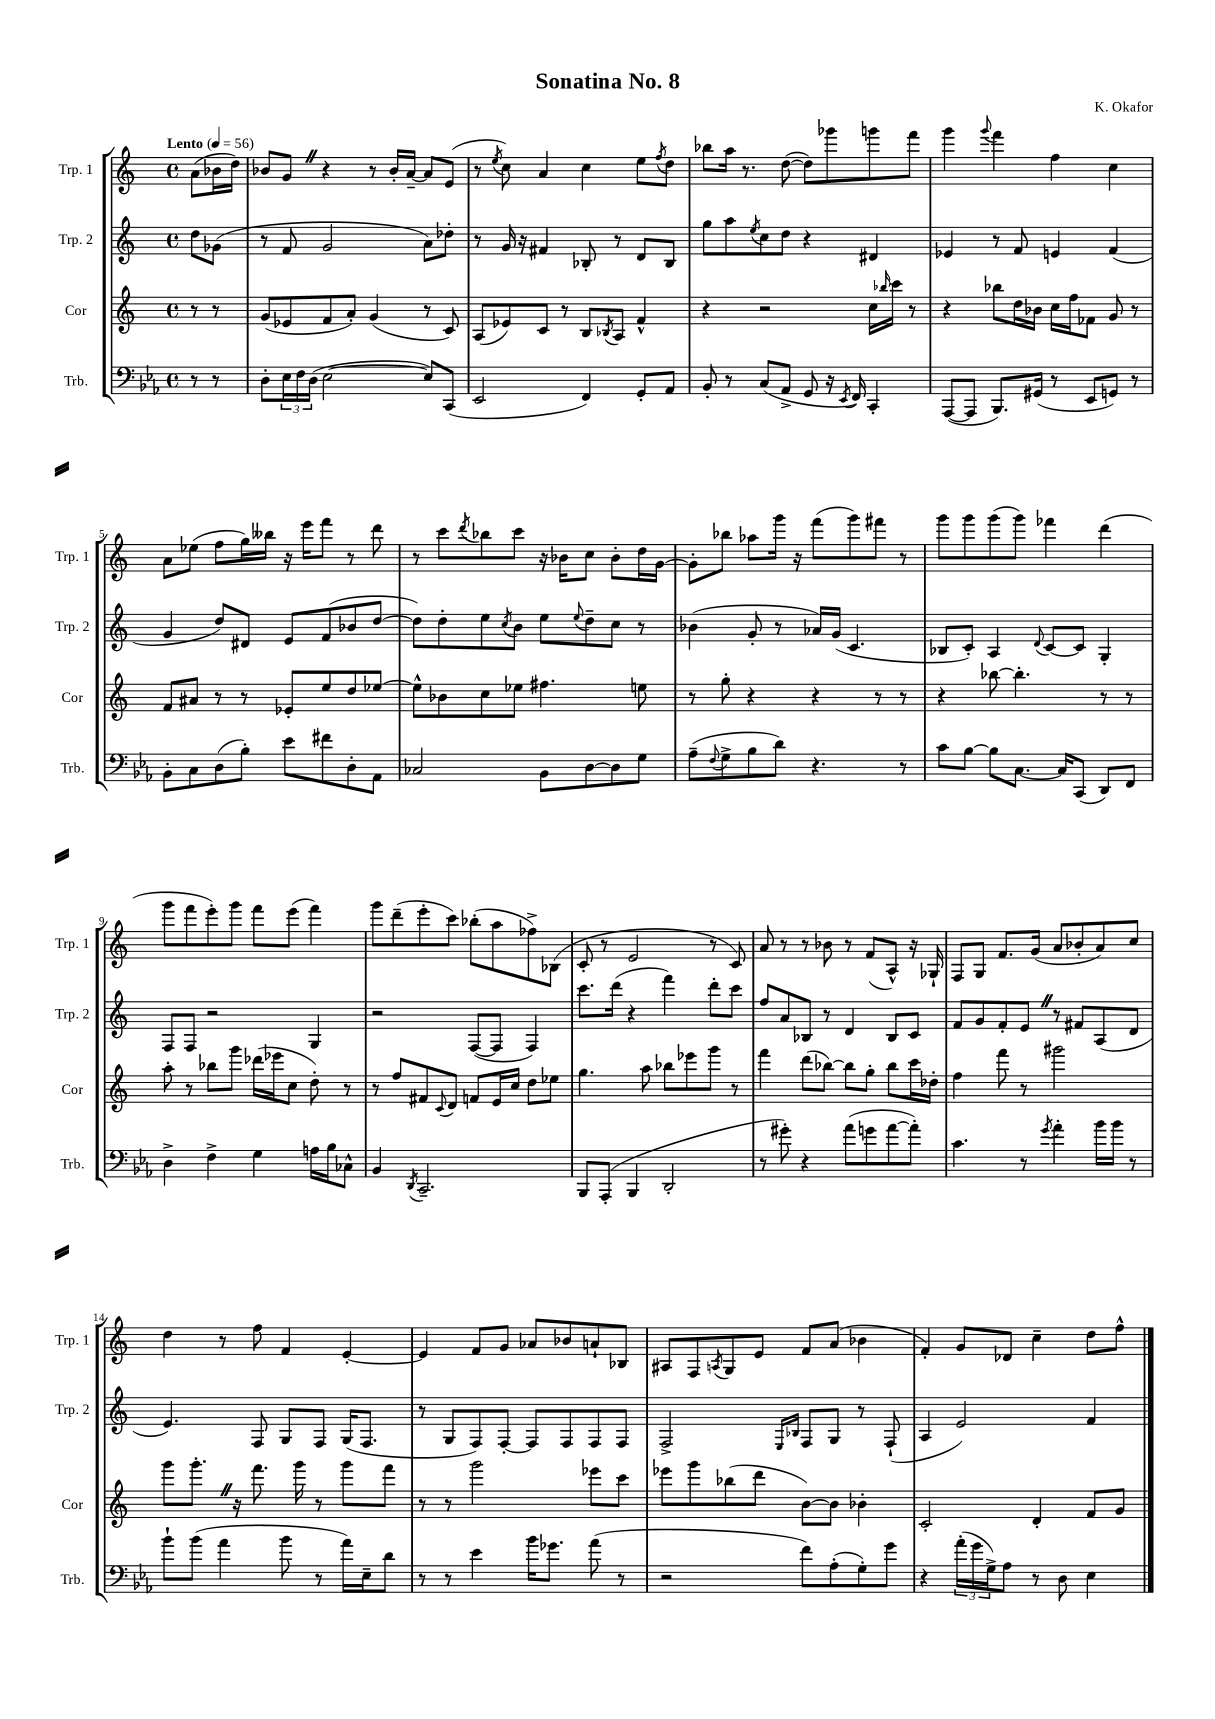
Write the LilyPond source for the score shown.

\header { title = "Sonatina No. 8" composer = "K. Okafor" }
<<
\new StaffGroup <<
\new Staff = "s0" \with { instrumentName = "Trp. 1" shortInstrumentName = "Trp. 1" } {
    \clef treble \key c \major \defaultTimeSignature \time 4/4 \partial 4 \tempo "Lento" 4 = 56
    a'8( bes'16 d''16) |
    bes'8 g'8 \once \override BreathingSign.text = \markup { \musicglyph "scripts.caesura.straight" } \breathe r4 r8 bes'16-. a'16~-- a'8 e'8( |
    r8 \acciaccatura { e''8 } c''8) a'4 c''4 e''8 \acciaccatura { f''8 } d''8 |
    bes''8 a''16 r8. d''8~( d''8) ges'''8 g'''8 f'''8 |
    g'''4 \appoggiatura { g'''8 } f'''4 f''4 c''4 |
    a'8 ees''8( f''8 g''16) beses''16 r16 e'''16 f'''8 r8 d'''8 |
    r8 c'''8 \acciaccatura { d'''8 } bes''8 c'''8 r16 bes'16 c''8 bes'8-. d''16 g'16~ |
    g'8-. bes''8 aes''8 g'''16 r16 f'''8( g'''8) fis'''8 r8 |
    g'''8 g'''8 g'''8( g'''8) fes'''4 d'''4( |
    g'''8 f'''8 e'''8-.) g'''8 f'''8 e'''8( f'''4) |
    g'''8 d'''8--( e'''8-. c'''8) bes''8-.( a''8 fes''8->) bes8( |
    c'8-. r8 e'2 r8 c'8) |
    a'8 r8 r8 bes'8 r8 f'8( a8-^) r16 ges16-! |
    f8 g8 f'8. g'16( a'8 bes'8-. a'8) c''8 |
    d''4 r8 f''8 f'4 e'4~-. |
    e'4 f'8 g'8 aes'8 bes'8 a'8-! bes8 |
    ais8 f8 \acciaccatura { a8 } g8 e'8 f'8 a'8( bes'4 |
    f'4-.) g'8 des'8 c''4-- d''8 f''8-^ \bar "|." |
}
\new Staff = "s1" \with { instrumentName = "Trp. 2" shortInstrumentName = "Trp. 2" } {
    \clef treble \key c \major \defaultTimeSignature \time 4/4 \partial 4
    d''8 ges'8( |
    r8 f'8 g'2 a'8) des''8-. |
    r8 g'16 r16 fis'4 bes8-. r8 d'8 bes8 |
    g''8 a''8 \acciaccatura { e''8 } c''8 d''8 r4 dis'4 |
    ees'4 r8 f'8 e'4 f'4( |
    g'4 d''8) dis'8 e'8 f'8( bes'8 d''8~ |
    d''8) d''8-. e''8 \acciaccatura { c''8 } b'8 e''8 \appoggiatura { e''8 } d''8-- c''8 r8 |
    bes'4( g'8-. r8 aes'16) g'16( c'4. |
    bes8 c'8-.) a4 \appoggiatura { d'8 } c'8~ c'8 g4-. |
    f8 f8 r2 g4 |
    r2 f8~( f8 f4) |
    c'''8. d'''16( r4 f'''4) d'''8-. c'''8 |
    f''8 a'8 bes8 r8 d'4 bes8 c'8 |
    f'8 g'8 f'8-. e'8 \once \override BreathingSign.text = \markup { \musicglyph "scripts.caesura.straight" } \breathe r8 fis'8 a8( d'8 |
    e'4.) f8 g8 f8 g16( f8. |
    r8 g8 f8) f8~-. f8 f8 f8 f8 |
    f2-> \grace { e16 bes16 } f8 g8 r8 f8-!( |
    a4 e'2) f'4 \bar "|." |
}
\new Staff = "s2" \with { instrumentName = "Cor" shortInstrumentName = "Cor" } {
    \clef treble \key c \major \defaultTimeSignature \time 4/4 \partial 4
    r8 r8 |
    g'8( ees'8 f'8 a'8-.) g'4( r8 c'8) |
    a8( ees'8) c'8 r8 b8 \acciaccatura { bes8 } a8 f'4-^ |
    r4 r2 c''16 \grace { bes''16 } c'''16 r8 |
    r4 bes''8 d''16 bes'16 c''16 f''16 fes'8 g'8 r8 |
    f'8 ais'8 r8 r8 ees'8-. e''8 d''8 ees''8~ |
    ees''8-^ bes'8 c''8 ees''8 fis''4. e''8 |
    r8 g''8-. r4 r4 r8 r8 |
    r4 bes''8~ bes''4.-. r8 r8 |
    a''8-. r8 bes''8 g'''8 des'''16( ees'''16 c''8 d''8-.) r8 |
    r8 f''8 fis'8 \appoggiatura { c'8 } d'8 f'8 e'16 c''16 d''8 ees''8 |
    g''4. a''8 bes''8 ees'''8 g'''8 r8 |
    f'''4 d'''8( bes''8~) bes''8 g''8-. bes''8 c'''16 des''16-. |
    f''4 f'''8 r8 gis'''2 |
    g'''8 g'''8.-. \once \override BreathingSign.text = \markup { \musicglyph "scripts.caesura.straight" } \breathe r16 f'''8. g'''16 r8 g'''8 f'''8 |
    r8 r8 g'''2 ees'''8 c'''8 |
    ees'''8 g'''8 bes''8( d'''8 b'8~) b'8 bes'4-. |
    c'2-. d'4-. f'8 g'8 \bar "|." |
}
\new Staff = "s3" \with { instrumentName = "Trb." shortInstrumentName = "Trb." } {
    \clef bass \key ees \major \defaultTimeSignature \time 4/4 \partial 4
    r8 r8 |
    d8-. \tuplet 3/2 { ees16 f16 d16( } ees2~ ees8) c,8( |
    ees,2 f,4) g,8-. aes,8 |
    bes,8-. r8 c8( aes,8-> g,8 r16 \acciaccatura { ees,8 } f,16) c,4-. |
    aes,,8~( aes,,8 bes,,8.) gis,16( r8 ees,8 g,8) r8 |
    bes,8-. c8 d8( bes8-.) ees'8 fis'8 d8-. aes,8 |
    ces2 bes,8 d8~ d8 g8 |
    aes8--( \appoggiatura { f8 } g8-> bes8 d'8) r4. r8 |
    c'8 bes8~ bes8 c8.~ c16 c,8( d,8) f,8 |
    d4-> f4-> g4 a16 bes16 ces8-^ |
    bes,4 \acciaccatura { d,8 } c,2.-- |
    bes,,8 aes,,8-.( bes,,4 d,2-. |
    r8 gis'8-.) r4 aes'8( g'8 aes'8~ aes'8-.) |
    c'4. r8 \acciaccatura { g'8 } aes'4-. bes'16 bes'16 r8 |
    bes'8-! bes'8( aes'4 bes'8 r8 aes'16) ees16-- d'8 |
    r8 r8 ees'4 bes'16 ges'8. aes'8( r8 |
    r2 f'8) aes8-.( g8-.) g'8 |
    r4 \tuplet 3/2 { aes'16-.( g'16 g16->) } aes8 r8 d8 ees4 \bar "|." |
}
>>
>>
